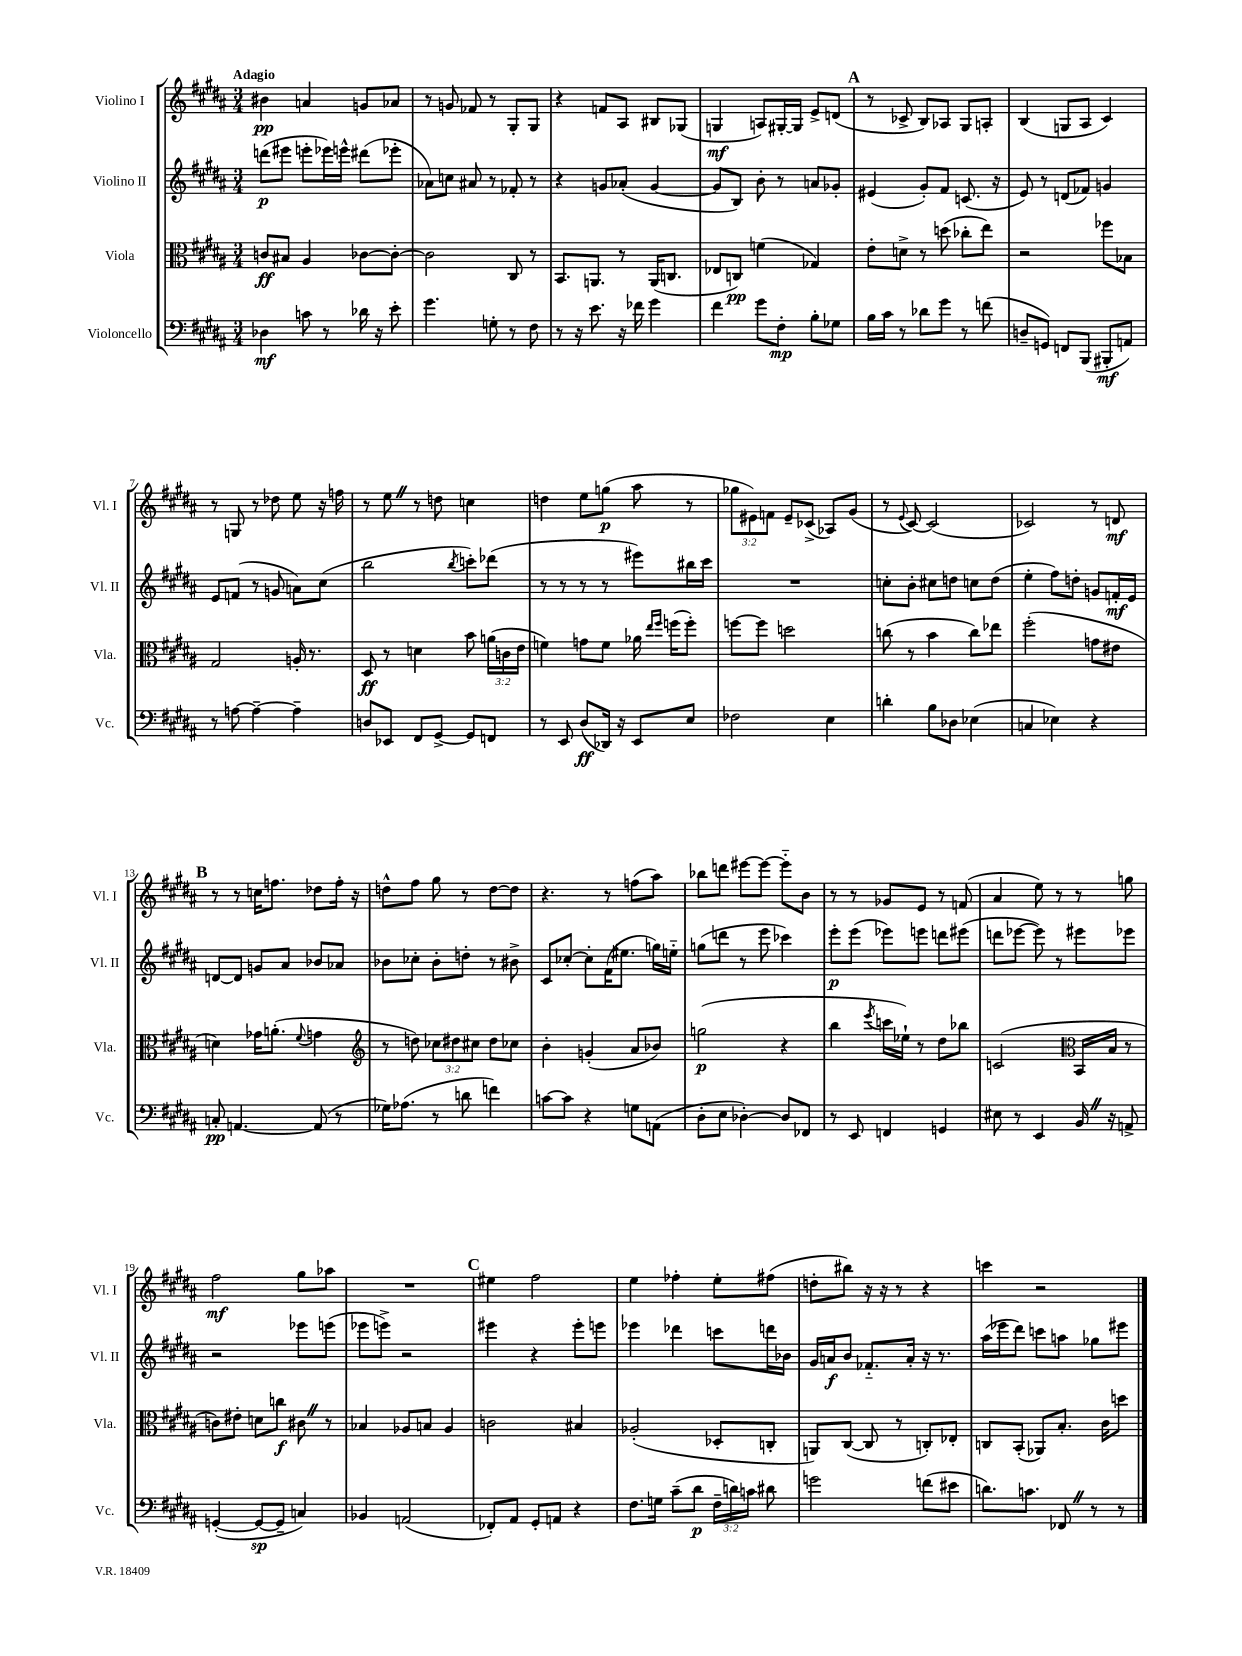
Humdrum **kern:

**kern	**kern	**kern	**kern
*staff4	*staff3	*staff2	*staff1
*clefF4	*clefC3	*clefG2	*clefG2
*k[f#c#g#d#a#]	*k[f#c#g#d#a#]	*k[f#c#g#d#a#]	*k[f#c#g#d#a#]
*M3/4	*M3/4	*M3/4	*M3/4
4D-	8c	(8ddd	4b#
.	8B#	8eee#	.
8c	4A#	8eee'	4a
8r	.	16eee-)	.
.	.	16eee^^	.
16d-	[8c-	(8ddd#	8g
16r	.	.	.
8e'	8c-'_	8eee-'	8a-
=	=	=	=
4.g#	2c-]	8a-)	8r
.	.	8cc	8g
.	.	8a#	8f-
8G'	.	8r	8r
8r	8C#	8f-'	8G#'
8F#	8r	8r	8G#
=	=	=	=
8r	8.BB	4r	4r
16r	.	.	.
8.e	8.AA	.	.
.	.	8g	8f
16r	8r	(8a-'	8A#
16f-	.	.	.
4g#	(16AA	[4g	8B#
.	8.C	.	.
.	.	.	(8G-
=	=	=	=
4f#	8E-	8g]	4G
.	8C)	8B)	.
8g#	(4f	8b'	8A)
8F#'	.	8r	[16G#'
.	.	.	16G#]
8B'	4G-)	8a	8e^
8G-	.	8g-'	(8d
=	=	=	=
16B	8e'	(4e#	8r
16c#	.	.	.
8r	8d^	.	8c-^
8d-	8r	8g#')	8B)
8g#	(8dd	8f#	8A-
8r	8cc-'	(8.c	8G#
(8f	8ee)	.	8A'
.	.	16r	.
=	=	=	=
8D~	2r	8e)	(4B
8GG)	.	8r	.
8FF	.	(8d	8G
(8BBB	.	8f-)	8A#
8BBB#'	8ff-	4g	4c#)
8AA)	8B-	.	.
=	=	=	=
8r	2G#	8e	8r
[8A	.	(8f	8G
4A~_	.	8r	8r
.	.	8g	8dd-
4A~]	16A'	8a)	8ee
.	8.r	.	.
.	.	(8cc#	16r
.	.	.	16ff
=	=	=	=
8D	8D#	2bb	8r
8EE-	8r	.	8ee
8FF#	4d	.	8r
[8GG#^	.	.	8dd
.	.	8qbb	.
8GG#]	8b	8ccc')	4cc
8FF	(24a	(8ddd-	.
.	24c	.	.
.	24e	.	.
=	=	=	=
8r	4f)	8r	4dd
8EE	.	8r	.
(8D#	8g	8r	8ee
16DD-)	8f	8r	(8gg
16r	.	.	.
8EE	16a-	8eee#)	8aa#
.	16qqee	.	.
.	16qqff#	.	.
.	(16ff	.	.
8E	8ff')	16bb#	8r
.	.	16ccc#	.
=	=	=	=
2F-	[8ff	2.r	12gg-
.	.	.	12e#)
.	8ff]	.	.
.	.	.	12f
.	2dd	.	8e#~
.	.	.	(8c-^
4E	.	.	8A-)
.	.	.	(8g#
=	=	=	=
4d'	(8cc	8cc'	8r
.	.	.	8qqe
.	8r	8b'	[8c#)
8B	4b	8cc#	(2c#]
8D-	.	8dd	.
(4E-	8cc)	8cc	.
.	8ee-	(8dd	.
=	=	=	=
4C	(2ff#'	4ee'	2c-)
4E-)	.	8ff#)	.
.	.	8dd'	.
4r	8g	8g	8r
.	8e#	16f'	8d
.	.	16e	.
=	=	=	=
8C'	4d)	[8d	8r
[4.AA	.	8d]	8r
.	16g-	8g	16cc
.	(8.a'	.	8.ff
.	.	8a#	.
.	8qqf#	.	.
(8AA]	4g	8b-	8dd-
8r	.	8a-	16ff'
.	.	.	16r
=	=	=	=
*	*clefG2	*	*
16G-)	8r	8b-	8dd^^
(8.A-	.	.	.
.	8dd)	8cc-'	8ff#
8r	12cc-	8b-'	8gg#
.	12dd#	.	.
8d	.	8dd'	8r
.	12cc#	.	.
4f)	8dd#	8r	[8dd
.	8cc-	8b#^	8dd]
=	=	=	=
[8c	4b'	8c#	4.r
8c]	.	[8cc-'	.
4r	(4g'	8cc-']	.
.	.	(16f#	8r
.	.	8.ee#	.
8G	8a#	.	(8ff
(8AA	8b-)	16gg)	8aa#)
.	.	16ee'~	.
=	=	=	=
8D#'	(2gg	(8gg	8bb-
8E	.	8ddd	8ddd
[4D-')	.	8r	[8eee#
.	.	8eee	8eee#_
8D-]	4r	4ccc-)	8eee#'~]
8FF-	.	.	8b
=	=	=	=
8r	4bb	8eee'	8r
8EE	.	(8eee	8r
.	8qeee	.	.
4FF	16ccc	8eee-)	8g-
.	16ee-`)	.	.
.	8r	8eee	8e
4GG	8dd#	8ddd	8r
.	8bb-	(8eee#	(8f
=	=	=	=
8E#	(2c	8ddd	4a#
8r	.	[8eee-	.
4EE	.	8eee-])	8ee)
.	.	8r	8r
*	*clefC3	*	*
16BB	16BB	8eee#	8r
16r	16B	.	.
8AA^	8r	8eee-	8gg
=	=	=	=
([4GG'	8c)	2r	2ff#
.	8e#'	.	.
8GG_	8d	.	.
8GG~]	8cc	.	.
4C)	8c#	8eee-	8gg#
.	8r	(8eee	8aa-
=	=	=	=
4BB-	4B-	8eee-	2.r
.	.	8eee^)	.
(2AA	8A-	2r	.
.	8B	.	.
.	4A-	.	.
=	=	=	=
8FF-')	2c	4eee#	4ee#
8AA#	.	.	.
8GG#'	.	4r	2ff#
8AA	.	.	.
4r	4B#	8eee#'	.
.	.	8eee	.
=	=	=	=
8.F#	(2A-'	4eee-	4ee
16G	.	.	.
(8c#~	.	4ddd-	4ff-'
8d#	.	.	.
24F#~	8D-'	8ccc	8ee'
24d)	.	.	.
24c	.	.	.
8d#	8C'	16ddd	(8ff#
.	.	16b-	.
=	=	=	=
2g	8AA)	16g#	8dd'
.	.	16a	.
.	([8C#	8b	8bb#)
.	8C#]	8.f-'~	16r
.	.	.	16r
.	8r	.	8r
.	.	16a'	.
(8f	8C')	16r	4r
.	.	8.r	.
8e#	8E-'	.	.
=	=	=	=
8.d)	8C	(16aa#	4ccc
.	.	16eee-	.
.	(8BB'	8ddd#)	.
8.c	.	.	.
.	8AA-)	8ccc	2r
8FF-	8.B'	8aa	.
8r	.	8gg-	.
.	16c#	.	.
8r	8dd	8eee#	.
==	==	==	==
*-	*-	*-	*-
